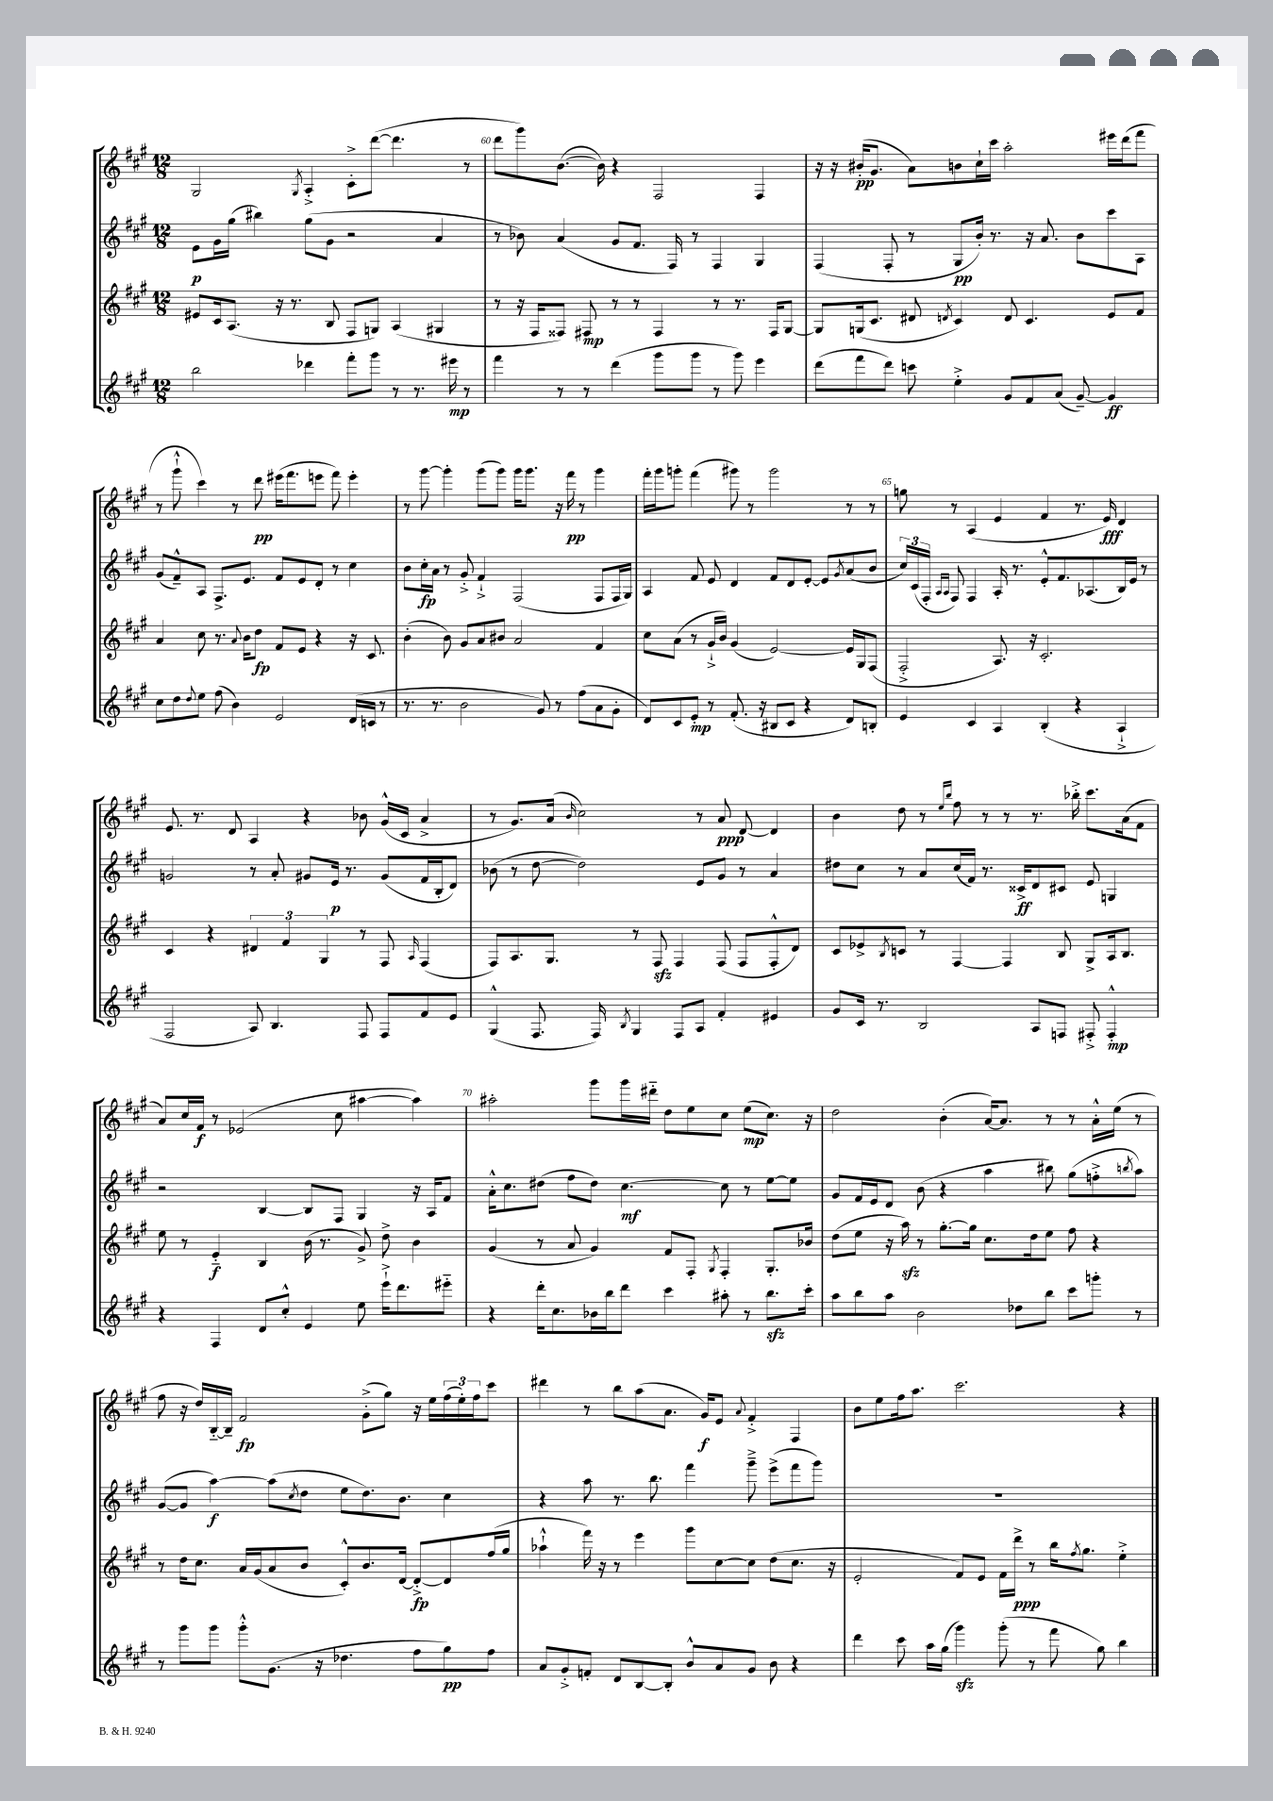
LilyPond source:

<<
\new StaffGroup <<
\new Staff = "s0" {
    \clef treble \key a \major \numericTimeSignature \time 12/8
    gis2 \acciaccatura { gis8 } a4-.-> cis'8-.-> d'''8~( d'''4. r8 |
    d'''8 gis'''8) b'8.~( b'16) r4 fis2 fis4 |
    r16 r16 bis'16-.\pp( gis'8. a'8) b'8 cis''16-! cis'''16 a''2-. eis'''16 d'''16( fis'''8 |
    r8 gis'''8-!-^ cis'''4) r8 d'''8\pp eis'''16( fis'''8. e'''8 fis'''8) e'''4-. |
    r8 gis'''8~ gis'''4-. gis'''8( gis'''8) gis'''16 gis'''8. r16 fis'''16\pp r8 gis'''4 |
    fis'''16-. gis'''16 g'''8-. fis'''4( gis'''8) r8 gis'''2 r8 r8 |
    g''8 r8 a4( e'4 fis'4 r8. e'16\fff) d'4 |
    e'8. r8. d'8 a4 r4 bes'8 gis'16-^( cis'16 a'4-> |
    r8 gis'8.) a'16( \grace { b'16 } cis''2) r8 a'8\ppp d'8~ d'4 |
    b'4 d''8 r8 \grace { e''16 b''16 } fis''8 r8 r8 r8. bes''16-.-> cis'''8. a'16( fis'8 |
    a'8) cis''16 fis'16\f r8 ees'2( cis''8 ais''4~ ais''4) |
    ais''2-. gis'''8 gis'''16 dis'''16-_ d''8 e''8 cis''8 e''8\mp( cis''8.) r16 |
    d''2 b'4-.( a'16~) a'8. r8 r8 a'16-.-^ e''16( r8 |
    fis''8 r16 d''16) b16~-_ b16-- fis'2\fp gis'8-.->( gis''8) r16 e''16 \tuplet 3/2 { fis''16( e''16-.) fis''16 } cis'''8 |
    dis'''4 r8 b''8 a''8( a'8. gis'16\f) e'8 \appoggiatura { a'8 } fis'4-.-> fis4 |
    b'8 e''8 fis''16 a''8. cis'''2. r4 \bar "|." |
}
\new Staff = "s1" {
    \clef treble \key a \major \numericTimeSignature \time 12/8
    e'8\p gis'16 gis''16( bis''4) gis''8( gis'8 r2 a'4 |
    r8 bes'8) a'4( gis'8 fis'8. fis16) r8 fis4 gis4 |
    fis4( fis8-. r8 gis8\pp b'16-.) r8. r16 a'8. b'8 cis'''8 a8 |
    gis'8( fis'8---^) a8 fis8.-> e'8. fis'8 e'8 d'8-. r8 cis''4 |
    b'8 cis''16-.\fp a'16 r8 gis'8-.-> fis'4-!-> fis2( fis8 fis16 gis16) |
    a4 fis'8 e'8 d'4 fis'8 d'8 e'8~-. e'8 \acciaccatura { gis'8 } a'8( b'8 |
    \tuplet 3/2 { cis''16) cis'16( fis16-. } \grace { a16 a16 } fis8) fis4 a16-. r8. e'8-.-^ fis'8. aes8.( b16) e'16 r8 |
    g'2 r8 a'8-. gis'8 e'16\p r8. gis'8( fis'16 b16-. d'8) |
    bes'8( r8 d''8~ d''2) e'8 gis'8 r8 a'4 |
    dis''8 cis''8 r8 a'8 cis''16( fis'16) r8. cisis'16->\ff d'8 cis'8 e'8 g4 |
    r2 b4~ b8 fis8 gis4 r16 a16 fis'8 |
    a'16-.-^ cis''8. dis''8( fis''8 dis''8) cis''4.~\mf cis''8 r8 e''8~ e''8 |
    gis'8 fis'16 e'16 d'8 b'8( r4 a''4 bis''8) gis''8( f''8-.-> \acciaccatura { b''8 } a''8) |
    gis'8~( gis'8 a''4~\f) a''8( \acciaccatura { cis''8 } d''8 e''8 d''8.) b'8. cis''4 |
    r4 a''8 r8. b''8. fis'''4 gis'''8---> e'''8->( fis'''8 gis'''8) |
    R1. \bar "|." |
}
\new Staff = "s2" {
    \clef treble \key a \major \numericTimeSignature \time 12/8
    eis'8 cis'16 a8.( r16 r8. b8 fis8 g8) a4( gis4 |
    r8 r16 fis16 fisis8) fis8\mp r8 r8 fis4 r8 r8. fis16 gis8~ |
    gis8 g16( cis'8. dis'8 \acciaccatura { d'8 } cis'4) d'8 cis'4. e'8 fis'8 |
    a'4 cis''8 r8. \appoggiatura { a'8 } b'16 d''8\fp fis'8 e'8 r4 r16 cis'8. |
    b'4-.( b'8) gis'8 a'8 bis'8 a'2 fis'4 |
    cis''8 a'8( r8 gis'16-!-> b'16) gis'4( e'2~) e'16 gis16 fis8( |
    fis2-.-> a8.) r16 cis'2.-. |
    cis'4 r4 \tuplet 3/2 { dis'4 fis'4 gis4 } r8 fis8 \grace { a16 } fis4( |
    fis8) a8. gis8. r8 fis8\sfz fis4 fis8( fis8 fis8-.-^ d'8) |
    cis'8 ees'8-> \acciaccatura { b8 } c'8 r8 fis4~ fis4 b8 gis8-> a16 b8. |
    e''8 r8 e'4-_\f b4 b'16( r8. gis'8->) d''8-> b'4 |
    gis'4( r8 a'8 gis'4) fis'8 fis8-. \acciaccatura { gis8 } fis4-. gis8.-. bes'16 |
    d''8( e''8 r16 a''16\sfz) r8 gis''8.~-. gis''16 cis''8. d''16 e''8 fis''8 r4 |
    r8 d''16 cis''8. a'16 gis'16( a'8 b'8 cis'8-.-^) b'8. d'16~ d'8~-.->\fp d'8 fis''16( gis''16 |
    aes''4-!-^ fis'''16) r16 r8 e'''4 gis'''8 cis''8~ cis''8 d''8( cis''8. r16 |
    e'2-. fis'8) e'8 fis'16 d'''16->\ppp r8 b''16 \acciaccatura { fis''8 } gis''8. e''4-.-> \bar "|." |
}
\new Staff = "s3" {
    \clef treble \key a \major \numericTimeSignature \time 12/8
    b''2 des'''4 fis'''8-. gis'''8 r8 r8. eis'''16\mp r8 |
    fis'''4 r8 r8 d'''4( gis'''8 gis'''8 r8 gis'''8) e'''4 |
    d'''8( fis'''8 d'''8) c'''8 e''4-.-> gis'8 fis'8 a'8( gis'8~--) gis'4\ff |
    cis''8 d''8 \appoggiatura { d''8 } e''8 fis''8( b'4) e'2 d'16( c'16 r8 |
    r8. r8. b'2 gis'8) r8 fis''8( a'8 gis'8-. |
    d'8) cis'8 e'8-.\mp r8 fis'8.-.( r16 bis8 cis'8 r4 d'8) b8-. |
    e'4 cis'4 a4 b4-.( r4 a4-!-> |
    fis2 a8) b4. fis8 fis8 fis'8 e'8 |
    gis4-^( fis8. fis16) \acciaccatura { b8 } gis4 fis8 a8 fis'4-. eis'4 |
    gis'8 cis'16 r8. b2 a8 f8 fis8-.-> fis4-.-^\mp |
    r4 fis4 d'8 cis''8-.-^ e'4 e''8 e'''16-!-> d'''8. eis'''8-_ |
    r4 d'''16-. cis''8. bes'16 b''16 d'''8 cis'''4 ais''8-. r8 b''8.\sfz cis'''16-. |
    a''8 b''8 a''8 b'2 des''8 b''8 cis'''8 g'''8-. r8 |
    r8 gis'''8 gis'''8 gis'''8-.-^ gis'8.( r16 des''4. fis''8 gis''8\pp) fis''8 |
    a'8 gis'8-.-> f'8-. d'8 b8~ b8-. b'8-^ a'8 gis'8 b'8 r4 |
    d'''4 cis'''8 a''16 gis''16( gis'''4\sfz) gis'''8-.( r8 fis'''8 gis''8) b''4 \bar "|." |
}
>>
>>
\layout { \context { \Score currentBarNumber = #59 \override BarNumber.break-visibility = ##(#f #t #t) barNumberVisibility = #(every-nth-bar-number-visible 5) } }
